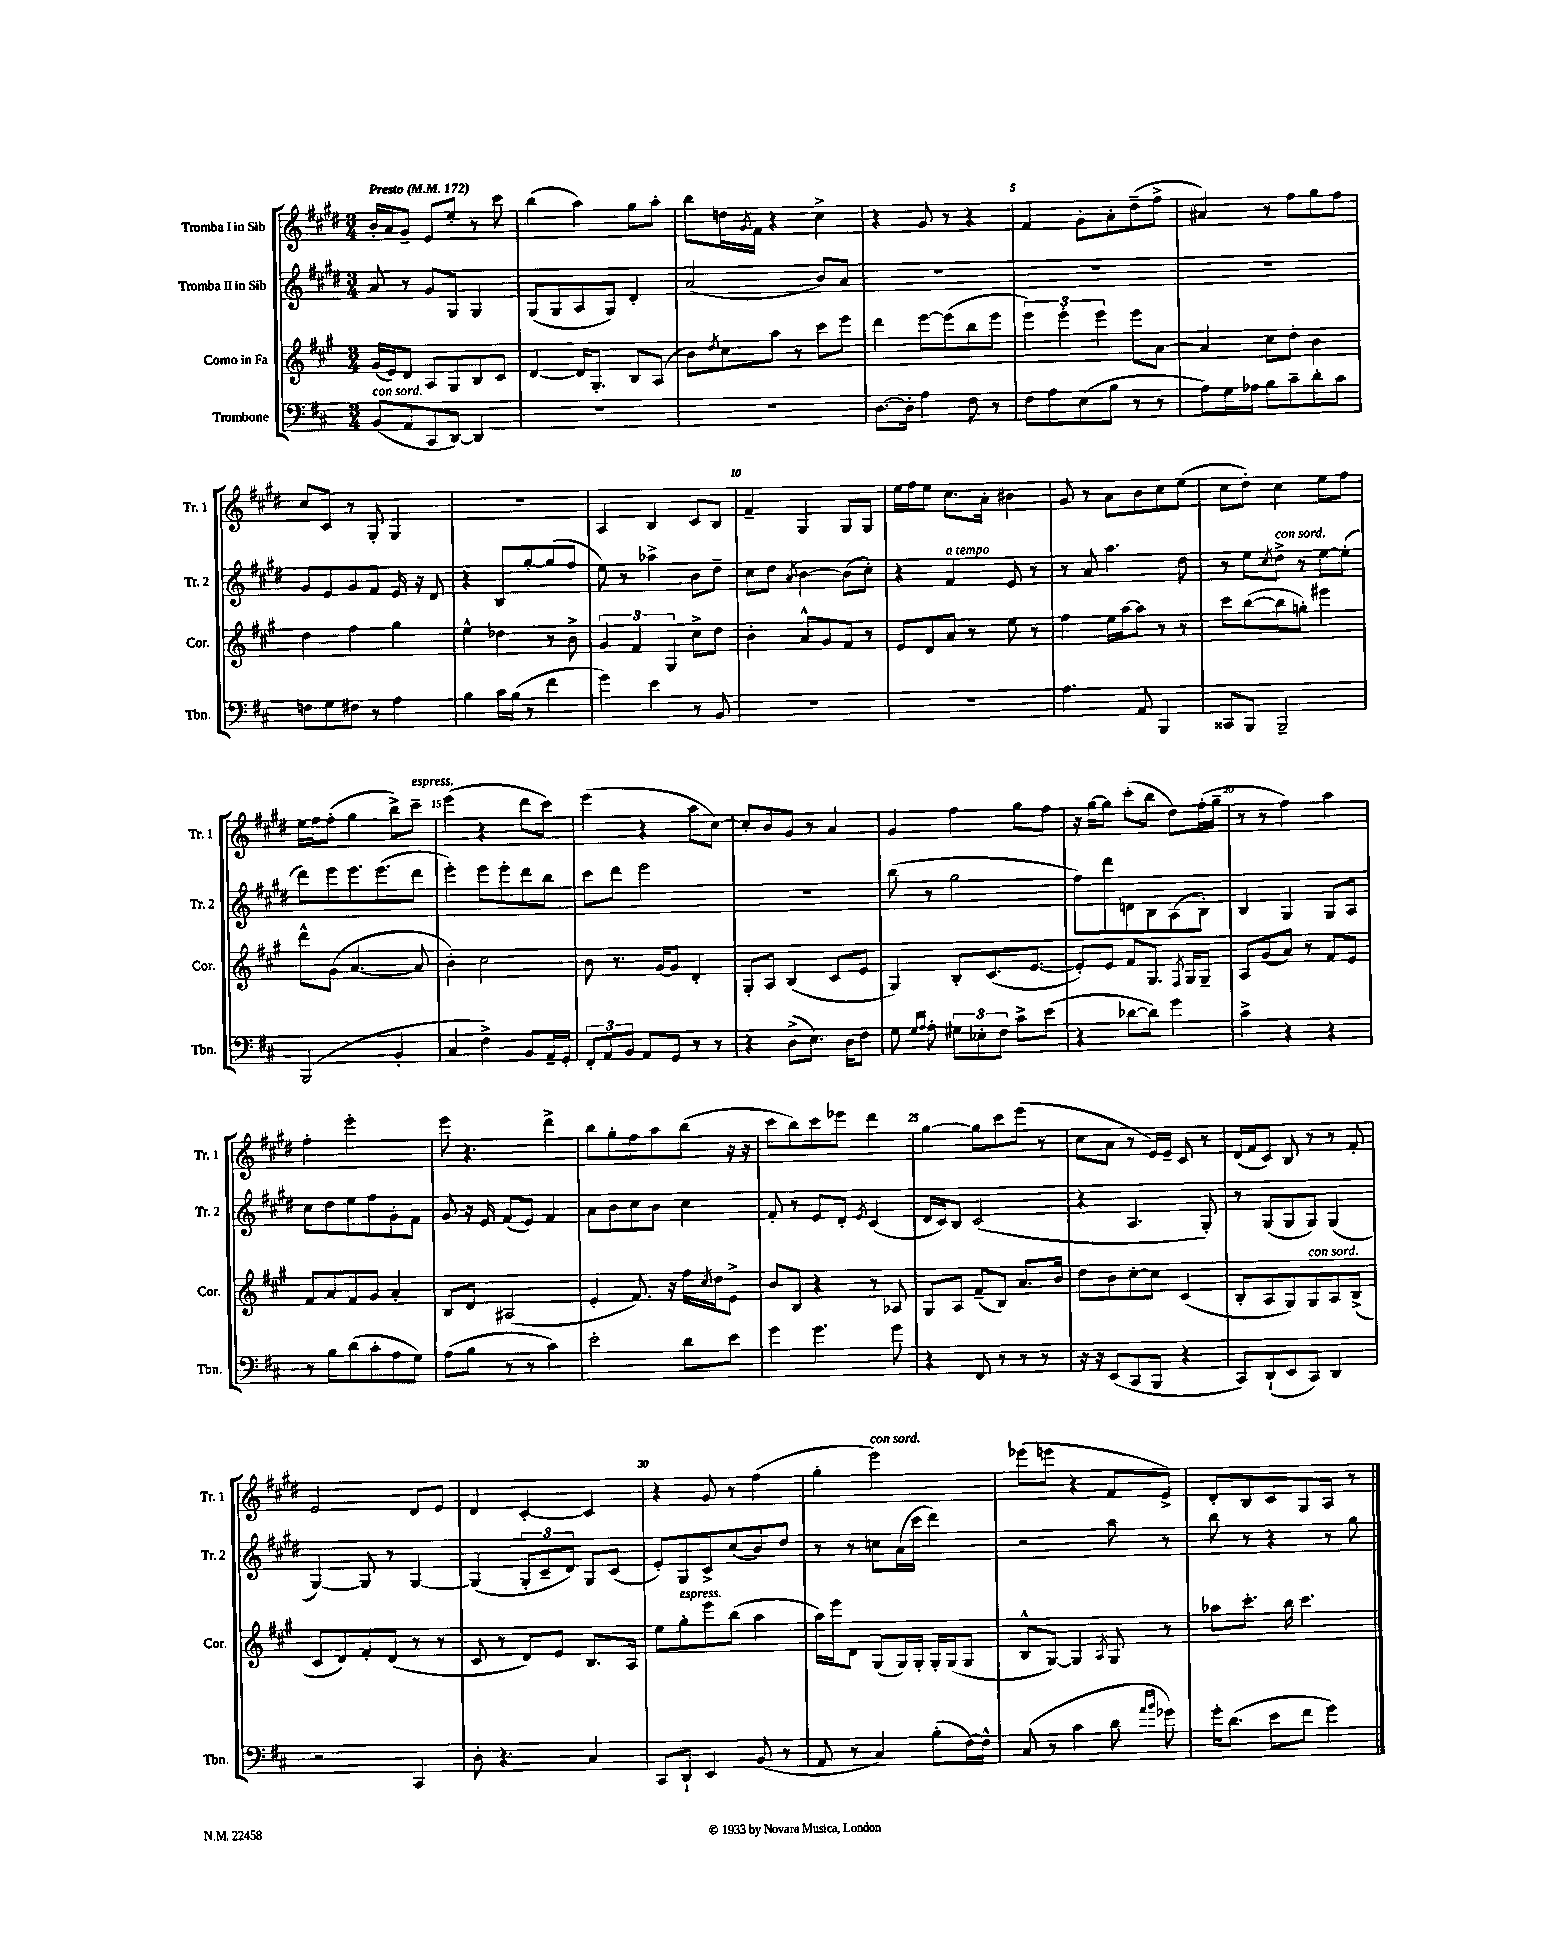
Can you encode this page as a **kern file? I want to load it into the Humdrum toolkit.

**kern	**kern	**kern	**kern
*staff4	*staff3	*staff2	*staff1
*clefF4	*clefG2	*clefG2	*clefG2
*k[f#c#]	*k[f#c#g#]	*k[f#c#g#d#]	*k[f#c#g#d#]
*M3/4	*M3/4	*M3/4	*M3/4
*MM172	*MM172	*MM172	*MM172
(8BB/L	(16g#/LL	8a/	16b'/LL
.	16e/J)	.	16a/J
8AA/	8d/J	8r	8g#~/J
8CC#/	8A/L	8g#/L	8e/L
[8DD/J)	8G#/	8G#/J	8ee'/J
4DD/]	8B/	4G#/	8r
.	8c#/J	.	8ccc#\
=	=	=	=
2.r	[4d/	(8G#/L	(4bb\
.	.	8G#/	.
.	16d/]LK	8A/	4aa\)
.	8.G#'/J	.	.
.	.	8G#/J)	.
.	8B/L	4d#'/	8gg#\L
.	(8A/J	.	8aa'\J
=	=	=	=
2.r	8b\L)	(2a/	8bb\L
.	8qdd/	.	.
.	8cc#\	.	16dd\L
.	.	.	8qg#/
.	.	.	16f#\JJ
.	8aa\J	.	4r
.	8r	.	.
.	8ccc#\L	8b/L)	4cc#^\
.	8eee\J	8a/J	.
=	=	=	=
[8.D\L	4ddd\	2.r	4r
16D'\]Jk	.	.	.
4A\	[8eee\L	.	8g#/
.	(8eee\]	.	8r
8F#\	8bb\	.	4r
8r	8eee\J	.	.
=	=	=	=
8F#\L	6eee\)	2.r	4f#/
8A\	.	.	.
.	6eee'\	.	.
(8E\	.	.	8g#'\L
.	6eee\	.	.
8B\J	.	.	8a'\
8r	8eee\L	.	(8dd#~\
8r	[8a\J	.	8ff#^\J
=	=	=	=
8A\L)	4a/]	2.r	4a#/)
16G\L	.	.	.
16A-\JJ	.	.	.
8B\L	8cc#\L	.	8r
8c#~\	8dd'\J	.	8ff#\L
8d'\	4b\	.	8gg#\
8c#\J	.	.	8ff#\J
=	=	=	=
8F\L	4dd\	8g#/L	8cc#/L
8G\	.	8e/	8c#/J
8F#\J	4ff#\	8g#/	8r
8r	.	8f#/J	8G#'/
4A\	4gg#\	16e/	4G#/
.	.	16r	.
.	.	8d#/	.
=	=	=	=
4B\	4ee^^\	4r	2.r
16c#\LL	4dd-\	8B/L	.
(16B\JJ	.	.	.
8r	.	[8gg#'/	.
4f#\	8r	(8gg#/]	.
.	8b^\	8ff#/J	.
=	=	=	=
4g\)	6g#/	8ee\)	4A/
.	.	8r	.
.	6f#/	.	.
4e\	.	4aa-^\	4B/
.	6G#/	.	.
8r	8cc#^\L	8b\L	8c#/L
8BB/	8dd\J	8dd#~\J	8B/J
=	=	=	=
2.r	4b'\	8cc#\L	4f#~/
.	.	8dd#\J	.
.	.	8qa/	.
.	8a^^/L	[4b\	4G#/
.	8g#/	.	.
.	8f#/J	(8b\]L	8G#/L
.	8r	8cc#'\J)	8G#/J
=	=	=	=
2.r	8e/L	4r	16ee\LL
.	.	.	16ff#\J
.	8d/	.	8ee\J
.	8a/J	4f#/	8.cc#\L
.	8r	.	.
.	.	.	16a'\Jk
.	8ee\	8e/	4b#\
.	8r	8r	.
=	=	=	=
4.A\	4ff#\	8r	8g#/
.	.	8a/	8r
.	16ee\LL	4.aa\	8a\L
.	[16aa\J	.	.
8AA/	8aa\]J	.	8b\
4BBB/	8r	.	8cc#\
.	8r	8dd#\	(8ee\J
=	=	=	=
8CC##/L	8ccc#\L	8r	8cc#\L
8BBB/J	([8bb\	8ee\L	8dd#'\J)
.	.	8qcc#/	.
2BBB~/	8bb\]	8dd#^\J	4cc#\
.	8gg'\J)	8r	.
.	4eee#\	[8ee\L	8ee\L
.	.	(8ee'\]J	8ff#\J
=	=	=	=
(2BBB/	8ddd^^\L	8ddd#\L)	16ee\LL
.	.	.	16ff#\J
.	(8g#\J	8eee\	(8ff#'\J
.	[4.a/	8.eee\	4gg#\
.	.	(8.eee\	.
4BB'/	.	.	8bb^\L)
.	8a/]	8ddd#\J	8ccc#~\J
=	=	=	=
4C#/	4b'\)	4eee'\)	(4eee\
4F#^\)	2cc#\	8eee\L	4r
.	.	8eee'\	.
8BB/L	.	8ddd#\	8ddd#\L
16AA~/L	.	8bb\J	8ccc#\J)
16GG'/JJ	.	.	.
=	=	=	=
12FF#'/L	8b\	8ccc#\L	(4eee\
12AA/	.	.	.
.	8.r	8ddd#\J	.
12BB/J	.	.	.
8AA/L	.	2eee\	4r
.	[16g#/LK	.	.
8GG/J	8g#/]J	.	.
8r	4d'/	.	8aa\L
8r	.	.	[8cc#\J)
=	=	=	=
4r	8G#'/L	2.r	8cc#'/]L
.	8A/J	.	8b/
(8D^\L	(4B/	.	8g#/J
8.E\J)	.	.	8r
.	8c#/L	.	4a/
16D\LK	.	.	.
8F#\J	8e/J	.	.
=	=	=	=
8G\	4G#/)	(8bb\	4g#/
16qqG/LL	.	.	.
16qqA/JJ	.	.	.
8A'\	.	8r	.
12G#\L	8B'/L	2gg#\	4ff#\
12E-'\	.	.	.
.	(8.c#/	.	.
12F#\J	.	.	.
8c#^\L	.	.	8gg#\L
.	[8.e/J	.	.
(8e\J	.	.	8ff#\J
=	=	=	=
4r	8e'/]L)	8ff#\L)	16r
.	.	.	[16gg#\LK
.	8e/J	8ddd#\	8gg#\]J
[8d-\L	8f#/L	8d\	(8ccc#'\L
8d-\]J)	8.G#/J	8B\	8bb\J
4g\	.	(8A\	8dd#\L)
.	8qF#/	.	.
.	16G#/LK	.	.
.	8G#~/J	8B'\J)	(16ff#'\L
.	.	.	16gg#~\JJ
=	=	=	=
4c#^\	8A/L	4B/	8r
.	(8g#/	.	8r
4r	8a/J)	4G#/	4ff#\)
.	8r	.	.
4r	8f#/L	8G#/L	4aa\
.	8e/J	8A/J	.
=	=	=	=
8r	8f#/L	8cc#\L	4ff#'\
8B\L	8a/	8dd#\	.
(8d\	8f#/	8ee\	2eee'\
8c#'\	8g#/J	8ff#\	.
8A\	4a'/	8g#'\	.
8G\J)	.	8f#\J	.
=	=	=	=
(8A\L	8B/L	8g#/	8eee\
8B\J	8d/J	16r	4.r
.	.	16e/	.
8r	(2A#/	(8f#/L	.
8r	.	8e/J)	.
4c#\)	.	4f#/	4ddd#^\
=	=	=	=
2e'\	4e'/	8a\L	8bb\L
.	.	8b\	8gg#'\
.	8.f#/)	8cc#\	8ff#\
.	.	8b\J	8aa\
.	16r	.	.
8d\L	16ff#\LL	4cc#\	(8bb\J
.	8qcc#/	.	.
.	16dd\J	.	.
8e\J	8e^\J	.	16r
.	.	.	16r
=	=	=	=
4g\	8b/L	8f#'/	8ccc#\L
.	8B/J	8r	8bb\)
4.g\	4r	8e/L	8ccc#\
.	.	8d#'/J	8eee-\J
.	.	8qe/	.
.	8r	(4c#/	4ddd#\
8g\	8A-/	.	.
=	=	=	=
4r	8G#/L	16d#/LL	[4gg#\
.	.	16c#/J)	.
.	8A/J	8B/J	.
8FF#/	(8f#~/L	(2c#/	8gg#\]L
8r	8B/J)	.	8ccc#\
8r	8.a/L	.	(8eee\J
8r	.	.	8r
.	16b/Jk	.	.
=	=	=	=
16r	8dd\L	4r	8cc#\L
16r	.	.	.
(8EE/L	8b\	.	8a\J
8CC#/	[8cc#'\	4.A/	8r
8BBB/J	8cc#\]J	.	16e/LL)
.	.	.	16e~/JJ
4r	(4c#/	.	8c#/
.	.	8G#'/)	8r
=	=	=	=
8CC#/L)	8B'/L	8r	(16d#/LL
.	.	.	16f#/J
(8DD`/	8A/	(8G#/L	8c#/J)
8EE/	8G#/)	8G#/	8B/
8CC#/J)	8G#/	8G#/J)	8r
4DD/	8A/	(4G#/	8r
.	(8B^/J	.	8f#'/
=	=	=	=
2r	8c#/L	[4G#/)	2e/
.	8d/)	.	.
.	8f#'/	8G#/]	.
.	(8d/J	8r	.
4CC#/	8r	[4G#/	8d#/L
.	8r	.	8e/J
=	=	=	=
8D'\	8c#/	(4G#/]	4d#/
4.r	8r	.	.
.	8d/L)	12G#'/L	[4c#'/
.	.	12c#~/	.
.	8e/J	.	.
.	.	12d#/J)	.
4C#/	8.B/L	8G#/L	4c#/]
.	.	(8c#/J	.
.	16A/Jk	.	.
=	=	=	=
8CC#/L	8ee\L	8e'/L)	4r
8DD`/J	8gg#'\	8G#/	.
4EE/	8eee\	8c#^/	8g#/
.	(8bb\J	(8cc#/	8r
(8BB/	4aa\	8b/)	(4ff#\
8r	.	8dd#/J	.
=	=	=	=
8AA/	16aa\LL)	8r	4gg#'\
.	16eee\J	.	.
8r	8d\J	8r	.
4C#/)	(8G#/L	8cc\L	2eee\)
.	16G#/L)	(16a\L	.
.	16G#'/JJ	16ccc#\JJ	.
(8B'\L	16G#'/LL	4ddd#\)	.
.	(16G#/J	.	.
[16F#\L)	8G#/J	.	.
16F#^^\]JJ	.	.	.
=	=	=	=
(8C#/	8B^^/L	2r	(8eee-\L
8r	[8G#/J)	.	8eee\J
4c#\	4G#/]	.	4r
.	8qA/	.	.
8d\	8G#/	8aa\	8f#/L
16qqa/LL	.	.	.
16qqb/JJ	.	.	.
8g-\)	8r	8r	8e^/J)
=	=	=	=
16g'\LK	8aa-\L	8bb\	8d#'/L
(8.d\J	.	.	.
.	8.ccc#'\J	8r	8B/
8e\L	.	4r	8c#/
.	16bb\	.	.
8f#\J	4.ccc#\	.	8G#/
4g\)	.	8r	8A/J
.	.	8gg#\	8r
==	==	==	==
*-	*-	*-	*-
